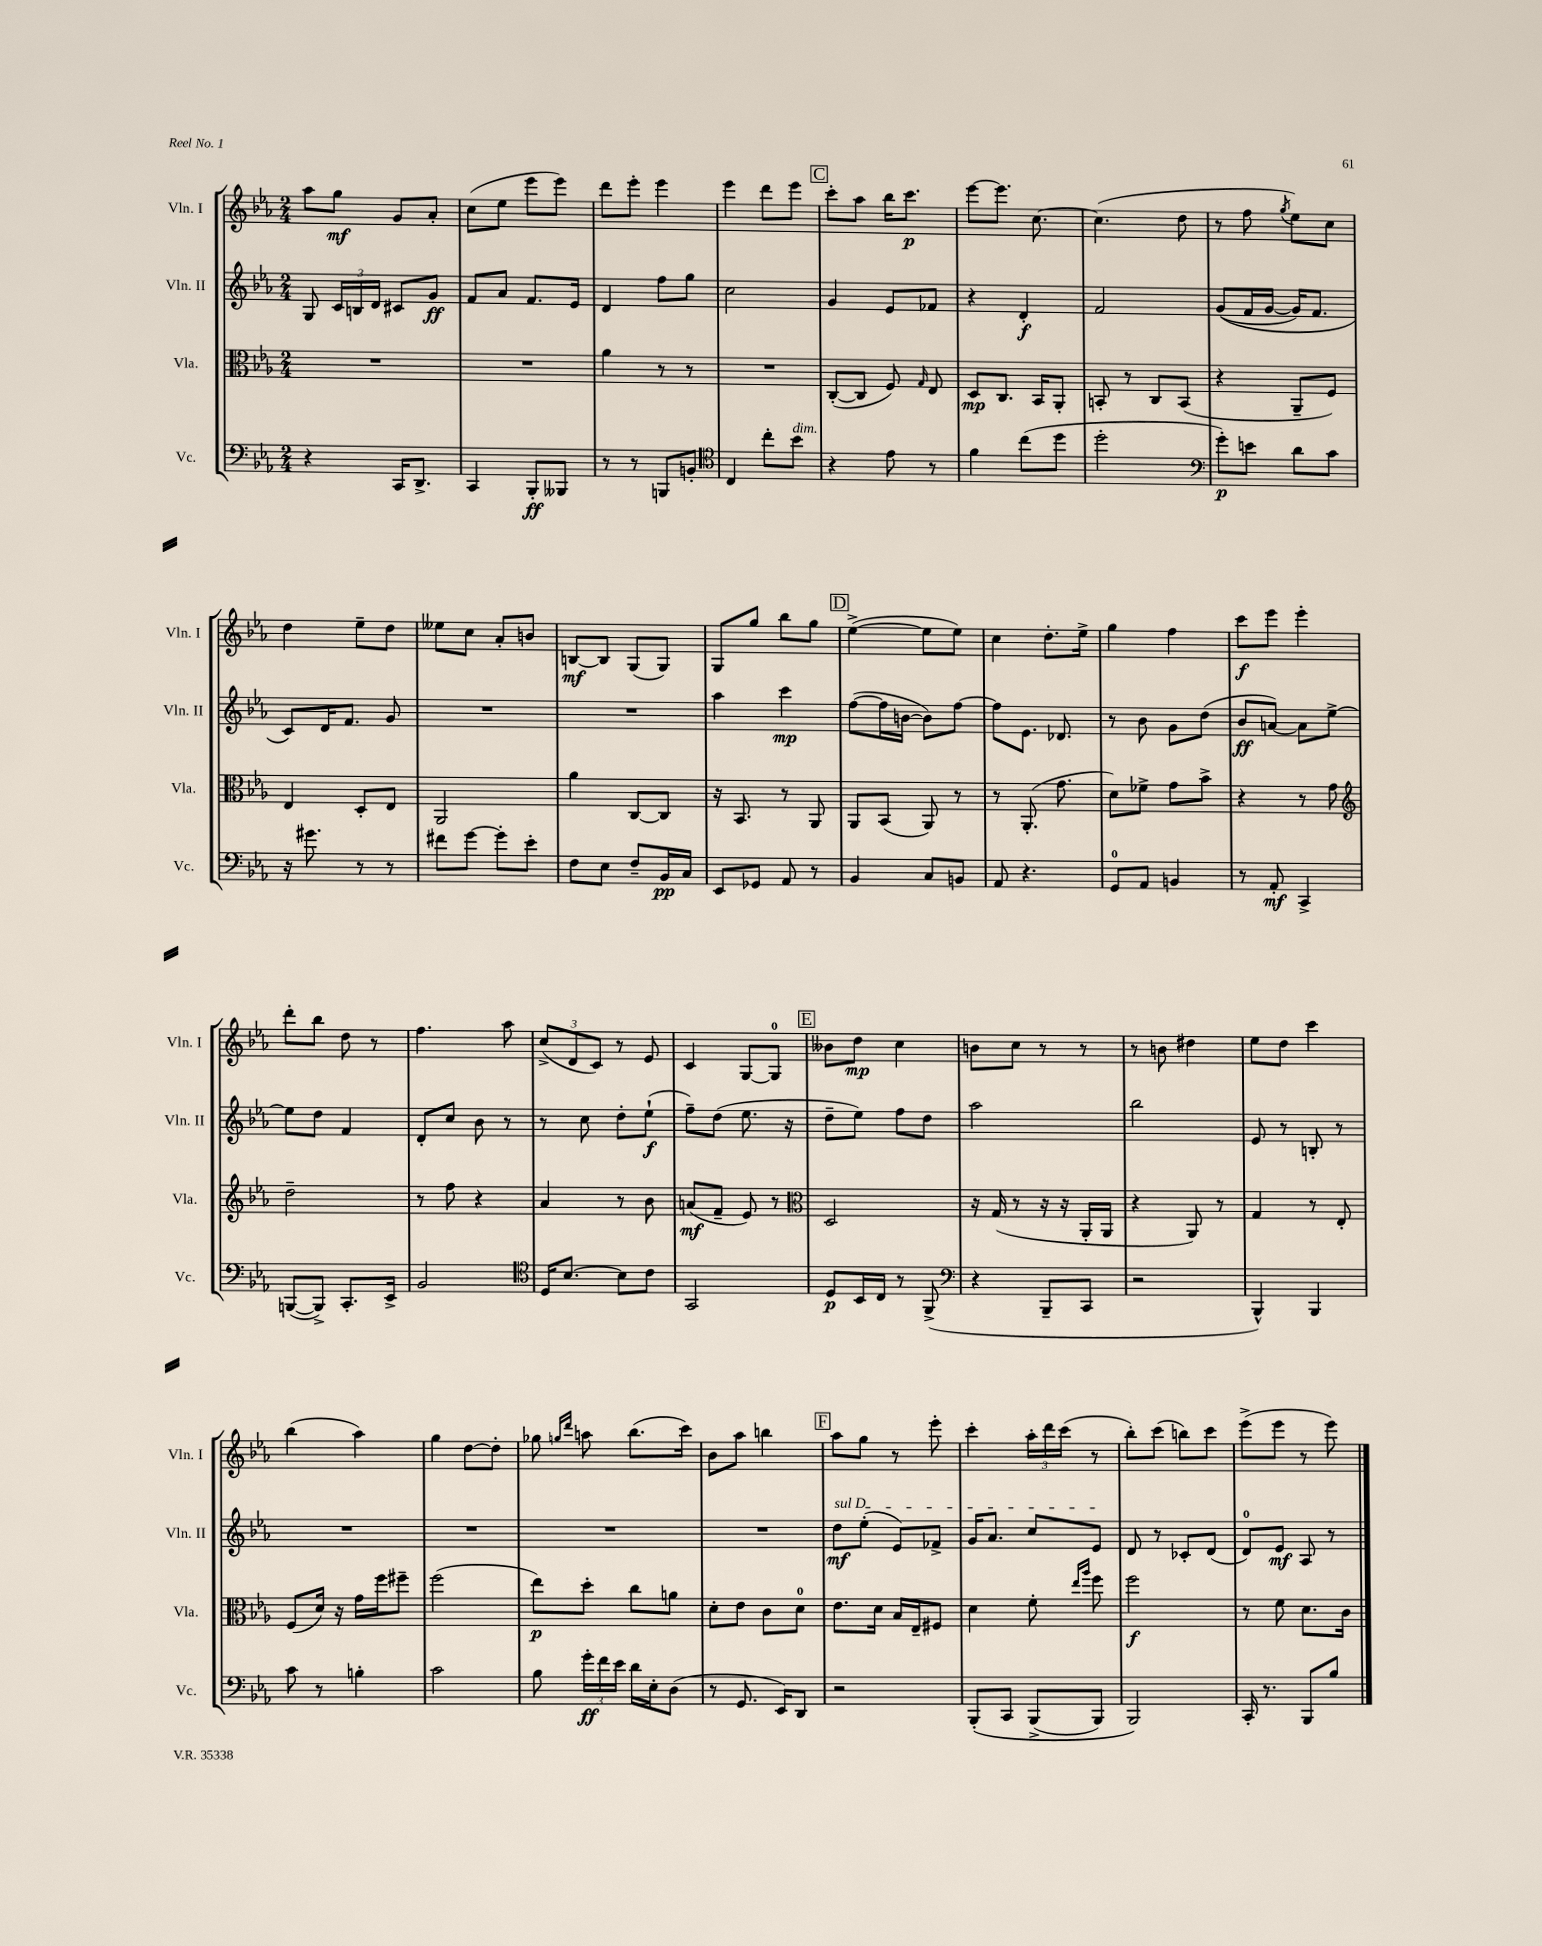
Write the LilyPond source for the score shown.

<<
\new StaffGroup <<
\new Staff = "s0" \with { instrumentName = "Vln. I" shortInstrumentName = "Vln. I" } {
    \clef treble \key ees \major \numericTimeSignature \time 2/4
    \autoBeamOff aes''8[ g''8]\mf g'8[ aes'8]-. |
    c''8[( ees''8] ees'''8[ ees'''8]) |
    d'''8[ ees'''8]-. ees'''4 |
    ees'''4 d'''8[ ees'''8] |
    \mark \markup { \box "C" } c'''8[-. aes''8] bes''16[ c'''8.]\p |
    ees'''8[~ ees'''8.] c''8.~ |
    c''4.( d''8 |
    r8 f''8 \acciaccatura { g''8 } ees''8[) c''8] |
    d''4 ees''8[-- d''8] |
    eeses''8[ c''8] aes'8[-. b'8] |
    b8[~\mf b8] g8[( g8]) |
    g8[ g''8] bes''8[ g''8] |
    \mark \markup { \box "D" } ees''4~->( ees''8[ ees''8]) |
    c''4 d''8.[-. ees''16]-> |
    g''4 f''4 |
    c'''8[\f ees'''8] ees'''4-. |
    d'''8[-. bes''8] d''8 r8 |
    f''4. aes''8 |
    \tuplet 3/2 { c''8[->( d'8 c'8]) } r8 ees'8 |
    c'4 g8[~ g8]-0 |
    \mark \markup { \box "E" } beses'8[ d''8]\mp c''4 |
    b'8[ c''8] r8 r8 |
    r8 b'8 dis''4 |
    ees''8[ d''8] c'''4 |
    bes''4( aes''4) |
    g''4 d''8[~ d''8]-. |
    ges''8 \grace { g''16[ d'''16] } a''8 bes''8.[( c'''16]) |
    bes'8[ aes''8] b''4 |
    \mark \markup { \box "F" } aes''8[ g''8] r8 ees'''8-. |
    c'''4-. \tuplet 3/2 { aes''16[-. d'''16 c'''16]( } r8 |
    bes''8[-.) c'''8]( b''8[) c'''8] |
    ees'''8[->( ees'''8] r8 ees'''8) \bar "|." |
}
\new Staff = "s1" \with { instrumentName = "Vln. II" shortInstrumentName = "Vln. II" } {
    \clef treble \key ees \major \numericTimeSignature \time 2/4
    \autoBeamOff g8 \tuplet 3/2 { c'16[ b16 d'16] } cis'8[ g'8]\ff |
    f'8[ aes'8] f'8.[ ees'16] |
    d'4 f''8[ g''8] |
    c''2 |
    \mark \markup { \box "C" } g'4 ees'8[ fes'8] |
    r4 d'4-.\f |
    f'2 |
    g'8[(\( f'16 g'16]~ g'16[) f'8.] |
    c'8[\) d'16 f'8.] g'8 |
    R2 |
    R2 |
    aes''4 c'''4\mp |
    \mark \markup { \box "D" } f''8[~( f''16 b'16]~ b'8[) f''8]~ |
    f''8[ ees'8.] des'8. |
    r8 bes'8 g'8[ d''8]( |
    bes'8[\ff a'8]~) a'8[ ees''8]~-> |
    ees''8[ d''8] f'4 |
    d'8[-. c''8] bes'8 r8 |
    r8 c''8 d''8[-. ees''8]-!\f( |
    f''8[--) d''8]( ees''8. r16 |
    \mark \markup { \box "E" } d''8[-- ees''8]) f''8[ d''8] |
    aes''2 |
    bes''2 |
    ees'8 r8 b8-. r8 |
    R2 |
    R2 |
    R2 |
    R2 |
    \mark \markup { \box "F" } \once \override TextSpanner.bound-details.left.text = \markup { \italic "sul D" } d''8[\mf\startTextSpan ees''8]-.( ees'8[) fes'8]-> |
    g'16[ aes'8.] c''8[ ees'8]\stopTextSpan |
    d'8 r8 ces'8[-. d'8]( |
    d'8[-0) ees'8]\mf aes8 r8 \bar "|." |
}
\new Staff = "s2" \with { instrumentName = "Vla." shortInstrumentName = "Vla." } {
    \clef alto \key ees \major \numericTimeSignature \time 2/4
    \autoBeamOff R2 |
    R2 |
    aes'4 r8 r8 |
    R2 |
    \mark \markup { \box "C" } c8[~-.( c8] f8) \grace { g16 } ees8 |
    d8[\mp c8.] bes,16[ aes,8]-. |
    b,8-. r8 c8[ b,8]( |
    r4 aes,8[-- f8]) |
    ees4 d8[-. ees8] |
    aes,2 |
    aes'4 c8[~ c8] |
    r16 bes,8. r8 aes,8 |
    \mark \markup { \box "D" } aes,8[ bes,8]( aes,8) r8 |
    r8 aes,8.-.( g'8. |
    d'8[) fes'8]-> g'8[ bes'8]-> |
    r4 r8 g'8 |
    \clef treble d''2-- |
    r8 f''8 r4 |
    aes'4 r8 bes'8 |
    a'8[\mf( f'8]-- ees'8) r8 |
    \mark \markup { \box "E" } \clef alto d2 |
    r16 g16( r8 r16 r16 aes,16[-. aes,16] |
    r4 aes,8) r8 |
    g4 r8 ees8-. |
    f8[( d'16]) r16 g'16[ f''16 fis''8]-- |
    f''2( |
    ees''8[\p) d''8]-. c''8[ a'8] |
    d'8[-. ees'8] c'8[ d'8]-0 |
    \mark \markup { \box "F" } ees'8.[ d'16] bes16[ ees16-- fis8] |
    d'4 f'8-. \grace { ees''16[ aes''16] } f''8 |
    f''2\f |
    r8 f'8 d'8.[ c'16] \bar "|." |
}
\new Staff = "s3" \with { instrumentName = "Vc." shortInstrumentName = "Vc." } {
    \clef bass \key ees \major \numericTimeSignature \time 2/4
    \autoBeamOff r4 c,16[ d,8.]-> |
    c,4 bes,,8[-.\ff beses,,8] |
    r8 r8 b,,8[ b,8]-. |
    \clef tenor c4 c''8[-. bes'8]^\markup { \italic "dim." } |
    \mark \markup { \box "C" } r4 ees'8 r8 |
    f'4 c''8[( d''8] |
    d''2-. |
    \clef bass g'8[-.\p) e'8] d'8[ c'8] |
    r16 gis'8. r8 r8 |
    fis'8[ g'8]~ g'8[-. ees'8]-. |
    f8[ ees8] f8[-- bes,16\pp c16] |
    ees,8[ ges,8] aes,8 r8 |
    \mark \markup { \box "D" } bes,4 c8[ b,8] |
    aes,8 r4. |
    g,8[-0 aes,8] b,4 |
    r8 aes,8-.\mf c,4-> |
    b,,8[~( b,,8]->) c,8.[-. ees,16]-> |
    bes,2 |
    \clef tenor d16[ bes8.]~ bes8[ c'8] |
    g,2 |
    \mark \markup { \box "E" } d8[\p bes,16 c16] r8 f,8->( |
    \clef bass r4 bes,,8[-- c,8] |
    r2 |
    bes,,4-^) bes,,4 |
    c'8 r8 b4-. |
    c'2 |
    bes8 \tuplet 3/2 { g'16[-.\ff f'16 ees'16] } d'16[ ees16-. d8]( |
    r8 g,8. ees,16[) d,8] |
    \mark \markup { \box "F" } r2 |
    bes,,8[-.\( c,8] bes,,8[->( bes,,8]) |
    bes,,2\) |
    c,16-. r8. bes,,8[ bes8] \bar "|." |
}
>>
>>
\layout { \context { \Score \remove "Bar_number_engraver" } }
